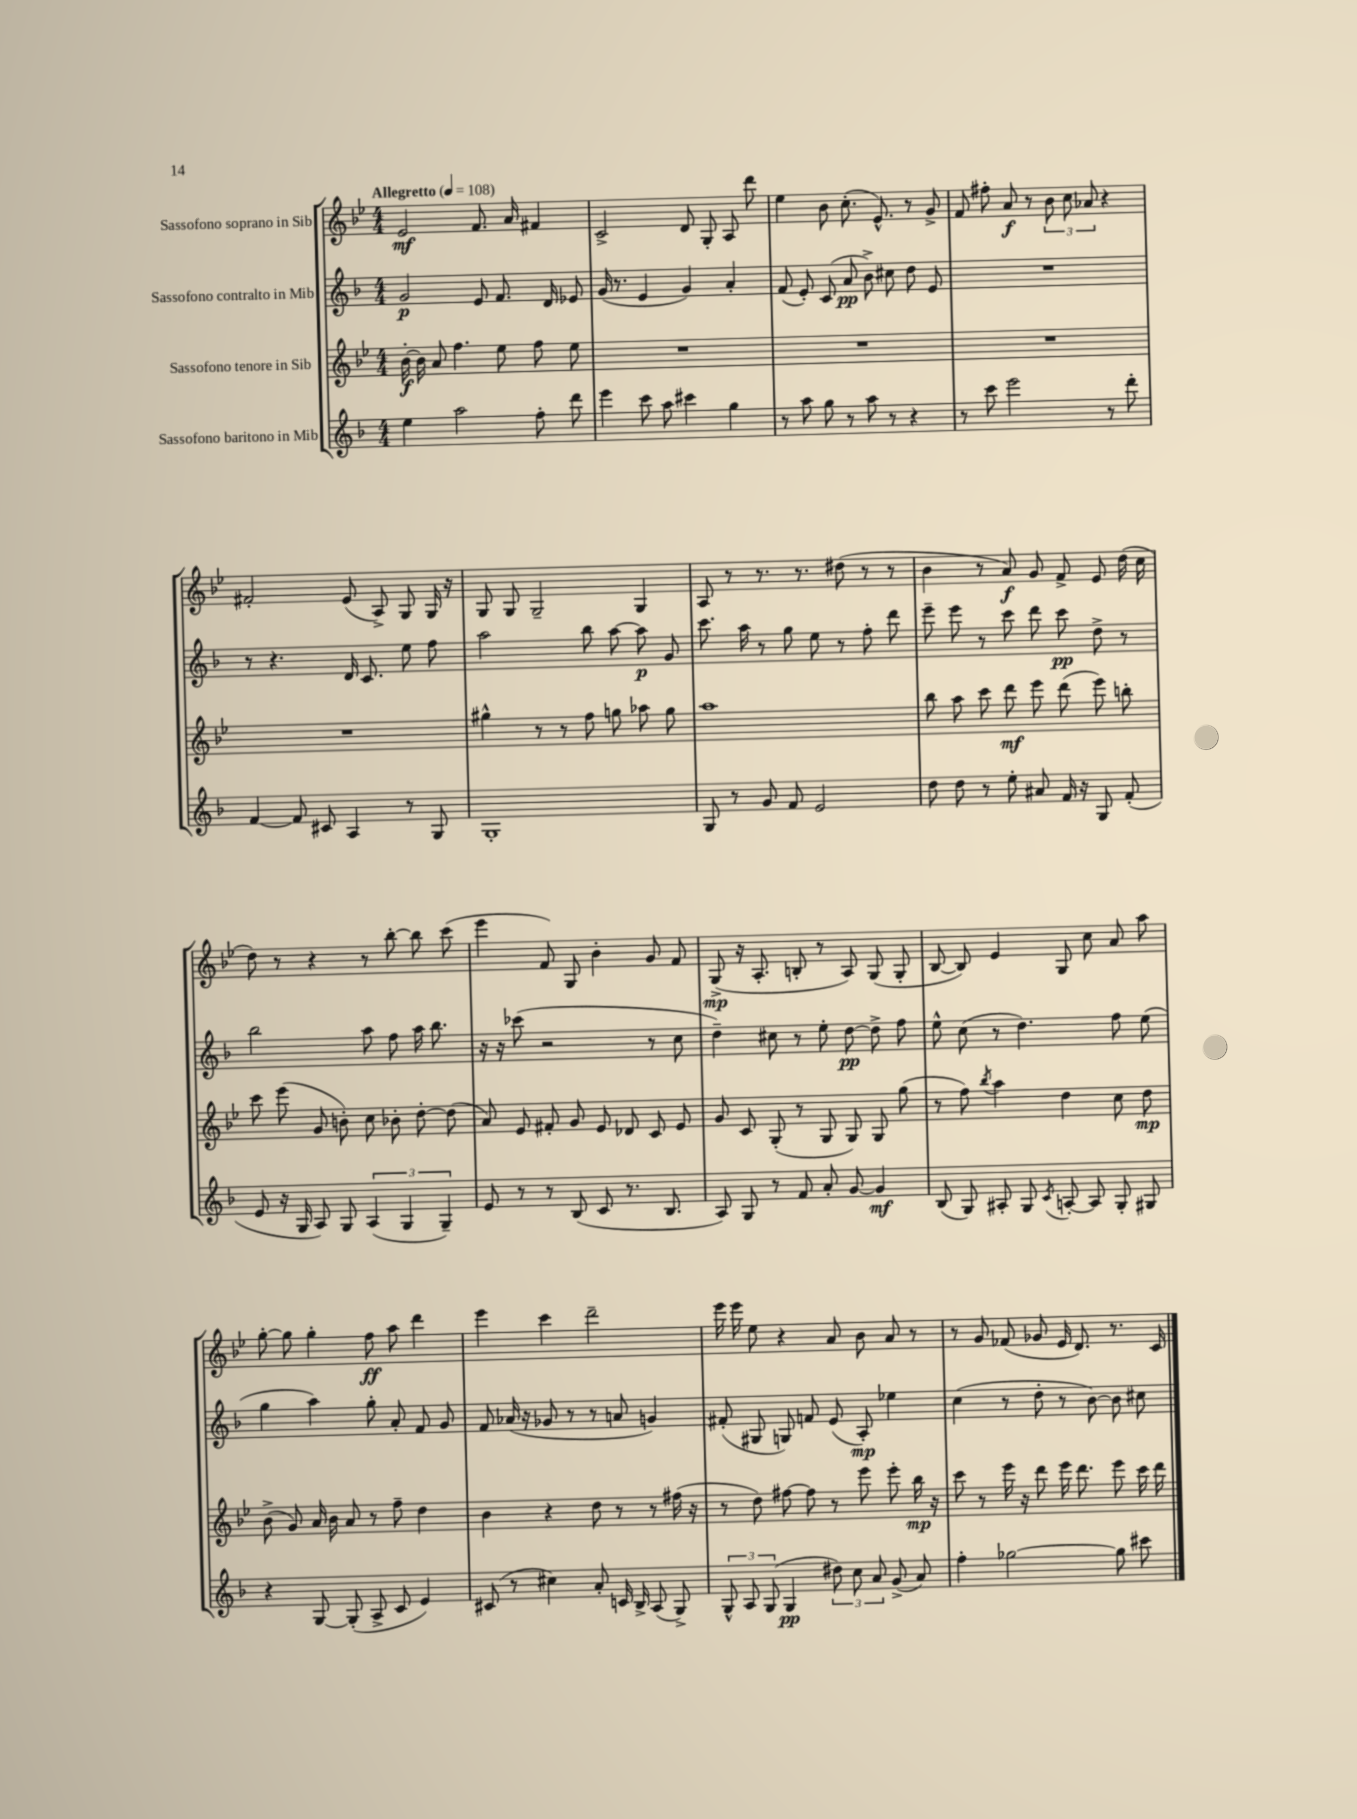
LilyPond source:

<<
\new StaffGroup <<
\new Staff = "s0" \with { instrumentName = "Sassofono soprano in Sib" } {
    \clef treble \key bes \major \numericTimeSignature \time 4/4 \tempo "Allegretto" 4 = 108
    \autoBeamOff ees'2\mf f'8. a'16 fis'4 |
    c'2-> d'8 g8-. a8 d'''8 |
    ees''4 bes'8 c''8.-.( ees'8.-^) r8 g'8-> |
    f'8 fis''8-. a'8\f r8 \tuplet 3/2 { bes'8 c''8 aes'8 } r4 |
    fis'2-. ees'8( a8->) g8 g16 r16 |
    g8 g8 g2-- g4 |
    a8 r8 r8. r8. dis''8( r8 r8 |
    bes'4 r8 a'8\f) g'8 f'8-> ees'8 d''16( c''16 |
    d''8) r8 r4 r8 bes''8~-. bes''8 c'''8( |
    ees'''4 f'8) g8 bes'4-. g'8 f'8 |
    g8->\mp( r16 a8.-. b8-. r8 a8) g8( g8-. |
    bes8~ bes8) ees'4 g8 c''8 a'8 a''8 |
    g''8~-. g''8 g''4-. f''8\ff a''8 d'''4 |
    ees'''4 c'''4 d'''2-- |
    ees'''16 ees'''16 ees''8 r4 a'8 bes'8 a'8 r8 |
    r8 g'8 fes'8( ges'8 ees'16 d'8.) r8. c'16 \bar "|." |
}
\new Staff = "s1" \with { instrumentName = "Sassofono contralto in Mib" } {
    \clef treble \key f \major \numericTimeSignature \time 4/4
    \autoBeamOff g'2\p e'8 f'8. d'16 ees'8 |
    g'16( r8. e'4 g'4) a'4-. |
    f'8( e'8-.) c'8( a'8\pp bes'8->) cis''8 d''8 e'8 |
    R1 |
    r8 r4. d'16 c'8. e''8 f''8 |
    a''2 bes''8 a''8~ a''8\p g'8 |
    c'''8. a''16 r8 g''8 e''8 r8 f''8-. d'''8 |
    e'''8-- e'''8 r8 c'''8 d'''8 c'''8\pp d''8-> r8 |
    bes''2 a''8 f''8 a''16 bes''8. |
    r16 r16 ces'''8( r2 r8 c''8 |
    d''4--) cis''8 r8 e''8-. d''8~\pp d''8-> f''8 |
    e''8-^ c''8( r8 d''4.) f''8 e''8( |
    g''4 a''4) g''8-. a'8-. f'8 g'8 |
    f'8 aes'16( r16 ges'8 r8 r8 a'8 g'4) |
    fis'8-.( gis8 g8) f'8 e'8( a8-.\mp) ees''4 |
    c''4( r8 d''8-. r8 bes'8~) bes'8 cis''8 \bar "|." |
}
\new Staff = "s2" \with { instrumentName = "Sassofono tenore in Sib" } {
    \clef treble \key bes \major \numericTimeSignature \time 4/4
    \autoBeamOff bes'16~-.\f bes'16 a'8 f''4. ees''8 f''8 ees''8 |
    R1 |
    R1 |
    R1 |
    R1 |
    gis''4-^ r8 r8 f''8 g''8 aes''8 g''8 |
    a''1 |
    bes''8 a''8 c'''8 d'''8\mf ees'''8 d'''8( ees'''8) b''8-. |
    c'''8 ees'''8( g'8 b'8-.) c''8 bes'8-. d''8~-. d''8( |
    a'8) ees'8 fis'8-. g'8 ees'8 des'8 c'8 ees'8 |
    g'8 c'8 g8-.( r8 g8 g8) g8 g''8( |
    r8 f''8) \acciaccatura { bes''8 } a''4 d''4 c''8 d''8\mp |
    bes'8->( g'8) a'16 bes'16 a'8 r8 f''8-- d''4 |
    bes'4 r4 d''8 r8 r8 fis''16( r16 |
    r8 d''8) fis''8~ fis''8 r8 ees'''8 ees'''8-. bes''16\mp r16 |
    c'''8 r8 ees'''16 r16 d'''8 ees'''16 d'''8. ees'''8 c'''16 d'''16 \bar "|." |
}
\new Staff = "s3" \with { instrumentName = "Sassofono baritono in Mib" } {
    \clef treble \key f \major \numericTimeSignature \time 4/4
    \autoBeamOff e''4 a''2 f''8-. d'''8 |
    e'''4 c'''8 a''8 cis'''4 g''4 |
    r8 a''8 g''8 r8 a''8 r8 r4 |
    r8 c'''8 e'''2 r8 d'''8-. |
    f'4~ f'8 cis'8 a4 r8 g8 |
    g1-. |
    g8 r8 g'8 f'8 e'2 |
    d''8 d''8 r8 e''8-. ais'8 f'16 r16 g8 f'8-.( |
    e'8 r16 g16 a8) g8 \tuplet 3/2 { a4( g4 g4--) } |
    e'8 r8 r8 bes8( c'8 r8. bes8. |
    a8) g8 r8 f'8 a'8-. g'8~ g'4\mf |
    bes8( g8) ais8-. g8 \acciaccatura { c'8 } a8~-. a8 g8-. gis8 |
    r4 g8~ g8-.( a8-> c'8 e'4) |
    cis'8( r8 cis''4) a'8-. c'16 bes16-> a8( g8->) |
    \tuplet 3/2 { g8-^ a8 g8( } g4\pp \tuplet 3/2 { dis''8) c''8 a'8 } g'8->( a'8) |
    f''4-. ges''2~ ges''8 cis'''8 \bar "|." |
}
>>
>>
\layout { \context { \Score \remove "Bar_number_engraver" } }
